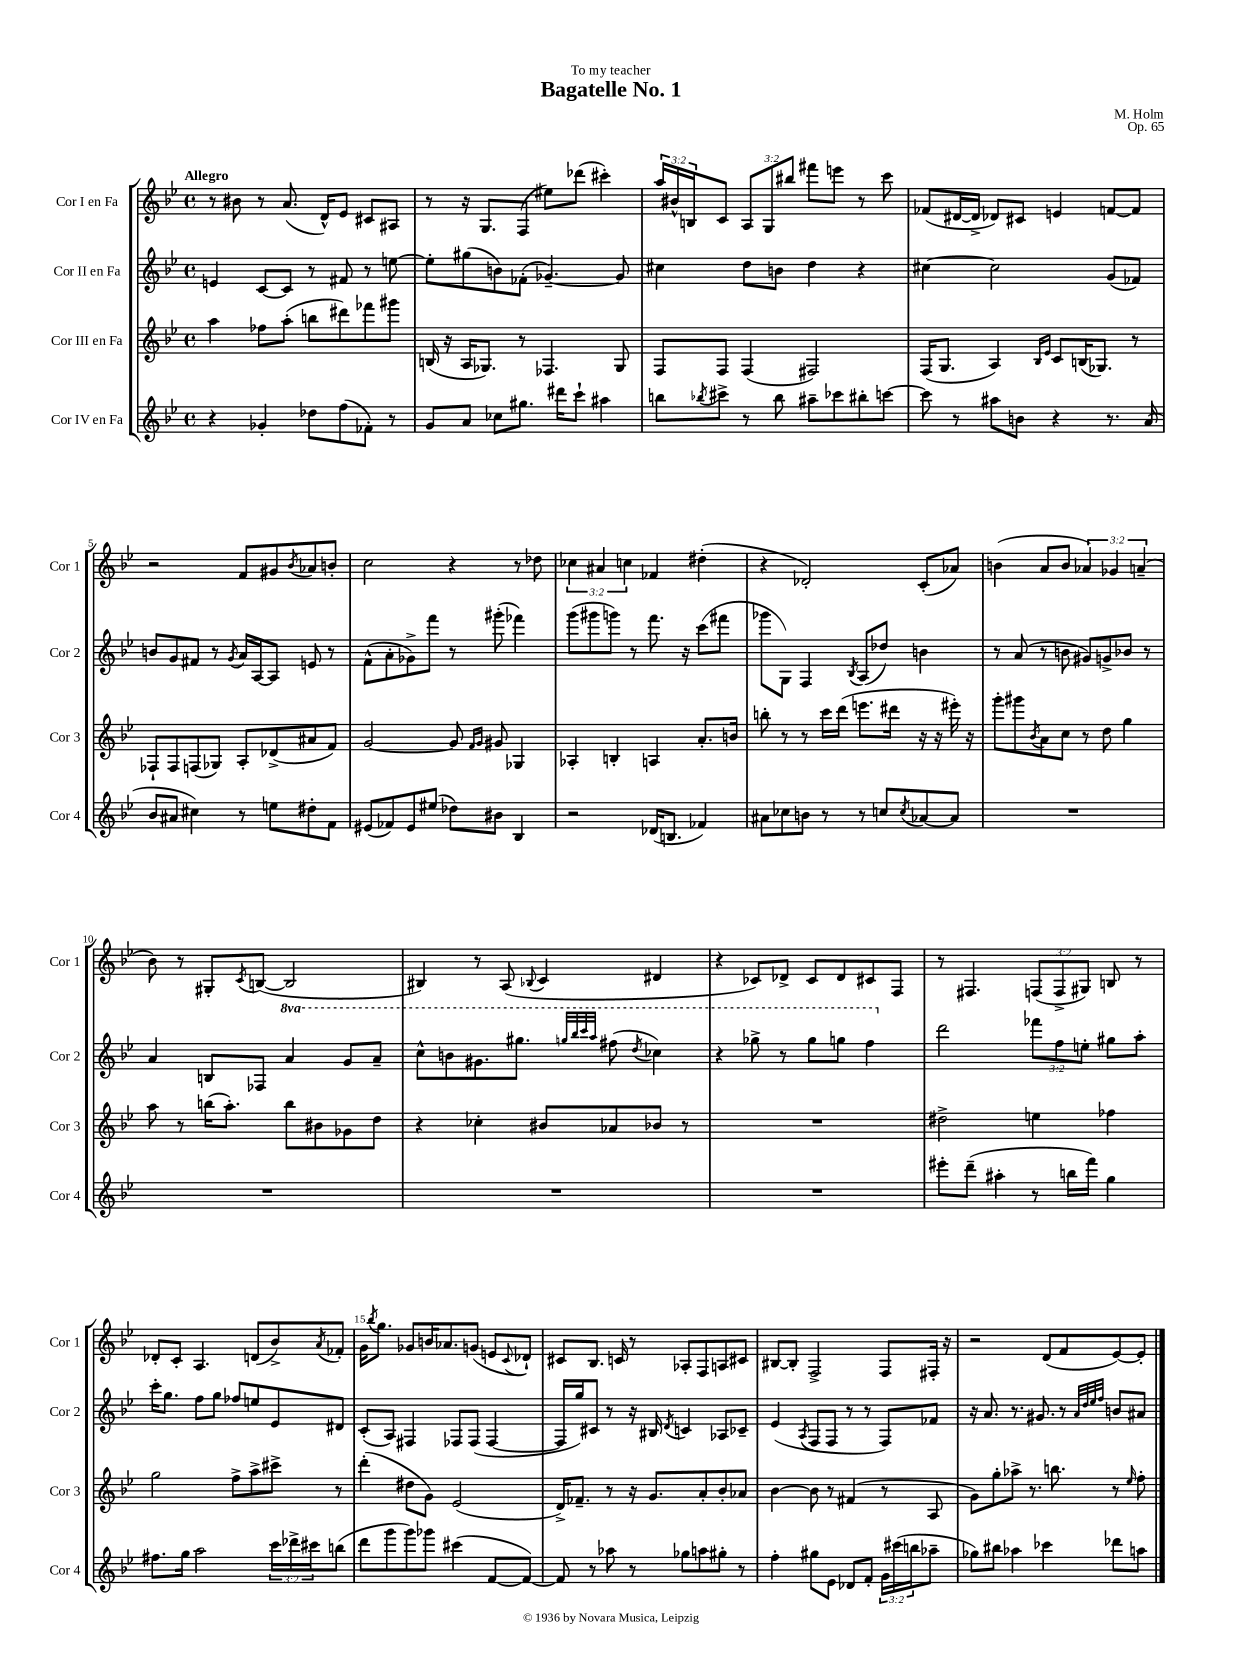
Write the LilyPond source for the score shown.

\header { title = "Bagatelle No. 1" composer = "M. Holm" dedication = "To my teacher" opus = "Op. 65" }
<<
\new StaffGroup <<
\new Staff = "s0" \with { instrumentName = "Cor I en Fa" shortInstrumentName = "Cor 1" } {
    \clef treble \key bes \major \defaultTimeSignature \time 4/4 \override Staff.TupletNumber.text = #tuplet-number::calc-fraction-text \tempo "Allegro"
    r8 bis'8 r8 a'8.( d'16-^) ees'8 cis'8 ais8 |
    r8 r16 g8. f8( eis''8) des'''8( cis'''4-.) |
    \tuplet 3/2 { a''16 bis'16-^ b16 } c'8 \tuplet 3/2 { a8 g8 bis''8 } fis'''8 e'''8 r8 c'''8 |
    fes'8( dis'16~ dis'16-> des'8) cis'8 e'4 f'8~ f'8 |
    r2 f'8 gis'8 \acciaccatura { bes'8 } aes'8 b'8-. |
    c''2 r4 r8 des''8 |
    \tuplet 3/2 { ces''4 ais'4 c''4 } fes'4 dis''4-.( |
    r4 des'2-.) c'8-.( aes'8) |
    b'4( a'8 b'8 \tuplet 3/2 { aes'4) ges'4 a'4--( } |
    bes'8) r8 gis8-. \acciaccatura { c'8 } b8~( b2 |
    bis4) r8 a8( \appoggiatura { bes8 } c'4 dis'4 |
    r4 ces'8) des'8-> ces'8 des'8 cis'8 f8 |
    r8 fis4. \tuplet 3/2 { f8( f8-> gis8) } b8 r8 |
    des'8-. c'8-. a4. d'8( bes'8->) \acciaccatura { a'8 } fes'8-. |
    g'16 \acciaccatura { bes''8 } g''8. ges'8 b'16 aes'8. g'8( e'8 \appoggiatura { c'8 } des'8-!) |
    cis'8 bes8. c'16 r8 aes8-. f8 a8 cis'8 |
    bis8~ bis8-. f2-> f8 fis16-. r16 |
    r2 d'8( f'8 ees'8~) ees'8-. \bar "|." |
}
\new Staff = "s1" \with { instrumentName = "Cor II en Fa" shortInstrumentName = "Cor 2" } {
    \clef treble \key bes \major \defaultTimeSignature \time 4/4 \override Staff.TupletNumber.text = #tuplet-number::calc-fraction-text \set Staff.ottavationMarkups = #ottavation-simple-ordinals
    e'4 c'8~ c'8 r8 fis'8 r8 e''8~ |
    e''8-. gis''8( b'8) fes'8-.( ges'4.~--) ges'8 |
    cis''4 d''8 b'8 d''4 r4 |
    cis''4~ cis''2 g'8( fes'8) |
    b'8 g'8 fis'8 r8 \acciaccatura { g'8 } a'16 a16~ a8 e'8 r8 |
    f'8-^( a'8-. ges'8->) f'''8 r8 gis'''8-.( fes'''4) |
    g'''8( gis'''8 g'''8) r8 f'''8. r16 c'''8( fis'''8 |
    ges'''8 g8) f4 \acciaccatura { bes8 } a8( des''8) b'4 |
    r8 a'8( r8 b'8 gis'8) g'8-> bes'8 r8 |
    a'4 b8 fes8 \ottava #1 a''4 g''8 a''8-- |
    c'''8-^ b''8 gis''8. gis'''8. \grace { g'''32 bes'''32 c''''32 a'''32 } fis'''8( \acciaccatura { d'''8 } ces'''4) |
    r4 ges'''8-> r8 ges'''8 g'''8 f'''4 \ottava #0 |
    d'''2 \tuplet 3/2 { fes'''8 f''8 e''8-. } gis''8 a''8-. |
    c'''16-. g''8. f''8 g''8 fes''8 e''8 ees'8 dis'8 |
    c'8-.( a8) fis4 fes8 fes8( fes4~ |
    fes16 g''16) cis'8 r8 r16 bis16 \acciaccatura { d'8 } c'4 aes8 ces'8-- |
    ees'4( \acciaccatura { a8 } f8 f8 r8 r8 f8) fes'8 |
    r16 a'8. r8. gis'8. r8 \grace { a'32 d''32 ees''32 f''32 } b'8 ais'8 \bar "|." |
}
\new Staff = "s2" \with { instrumentName = "Cor III en Fa" shortInstrumentName = "Cor 3" } {
    \clef treble \key bes \major \defaultTimeSignature \time 4/4
    a''4 fes''8 a''8-.( b''8 dis'''8) fes'''8 gis'''8 |
    b16( r16 a16 ges8.) r8 fes4. ges8 |
    f8 f8 f4( fis2) |
    f16( g8. a4) \grace { bes16 ees'16 } c'8 b16( ges8.) r8 |
    fes8-! fes8 f8( ges8) a8-. des'8->( ais'8 f'8) |
    g'2~ g'8 \grace { f'16 g'16 } gis'8 ges4 |
    aes4-. b4-. a4 a'8.-. b'16 |
    b''8-. r8 r8 c'''16 d'''16( e'''8. dis'''16 r16 r16 eis'''16-.) r16 |
    g'''8-. gis'''8 \acciaccatura { bes'8 } a'8 c''8 r8 d''8 g''4 |
    a''8 r8 b''16( a''8.-.) b''8 bis'8 ges'8 d''8 |
    r4 ces''4-. bis'8 aes'8 bes'8 r8 |
    R1 |
    dis''2-> e''4 fes''4 |
    g''2 f''8-> a''8-> cis'''8-> r8 |
    d'''4-.( dis''8 g'8) ees'2( |
    d'16->) fes'8.-- r8 r16 g'8. a'8-. bes'8-. aes'8 |
    bes'4~ bes'8 r8 fis'4( r8 a8 |
    g'8) g''8-. aes''8-> r8. b''8. r8 \grace { ees''16 } f''8-. \bar "|." |
}
\new Staff = "s3" \with { instrumentName = "Cor IV en Fa" shortInstrumentName = "Cor 4" } {
    \clef treble \key bes \major \defaultTimeSignature \time 4/4 \override Staff.TupletNumber.text = #tuplet-number::calc-fraction-text
    r4 ges'4-. des''8 f''8( fes'8-.) r8 |
    g'8 a'8 ces''8 gis''8. dis'''16 c'''8-! ais''4 |
    b''8 \acciaccatura { bes''8 } cis'''8-> r8 bes''8 ais''8-- ces'''8 bis''8-. c'''8~ |
    c'''8 r8 ais''8 b'8 r4 r8. a'16( |
    bes'8 ais'8 cis''4) r8 e''8 dis''8-. f'8 |
    eis'8( fes'8) eis'8 eis''8( des''8) bis'8 bes4 |
    r2 des'16( b8. fes'4) |
    ais'8 ces''8 b'8 r8 r8 c''8 \acciaccatura { c''8 } aes'8~ aes'8 |
    R1 |
    R1 |
    R1 |
    R1 |
    eis'''8-. d'''8--( ais''4-. r8 b''16 f'''16) g''4 |
    fis''8. g''16 a''2 \tuplet 3/2 { c'''16 des'''16-> cis'''16 } b''8( |
    d'''8 g'''8 g'''8) ges'''8 cis'''4( f'8~ f'8~) |
    f'8 r8 aes''8 r8 ges''8 a''8 gis''8-. r8 |
    f''4-. gis''8 ees'8 des'8 f'8-. \tuplet 3/2 { g'16 cis'''16( b''16 } aes''8-- |
    ges''8) bis''8 aes''4 ces'''4 des'''8 a''8 \bar "|." |
}
>>
>>
\layout { \context { \Score \override BarNumber.break-visibility = ##(#f #t #t) barNumberVisibility = #(every-nth-bar-number-visible 5) } }
